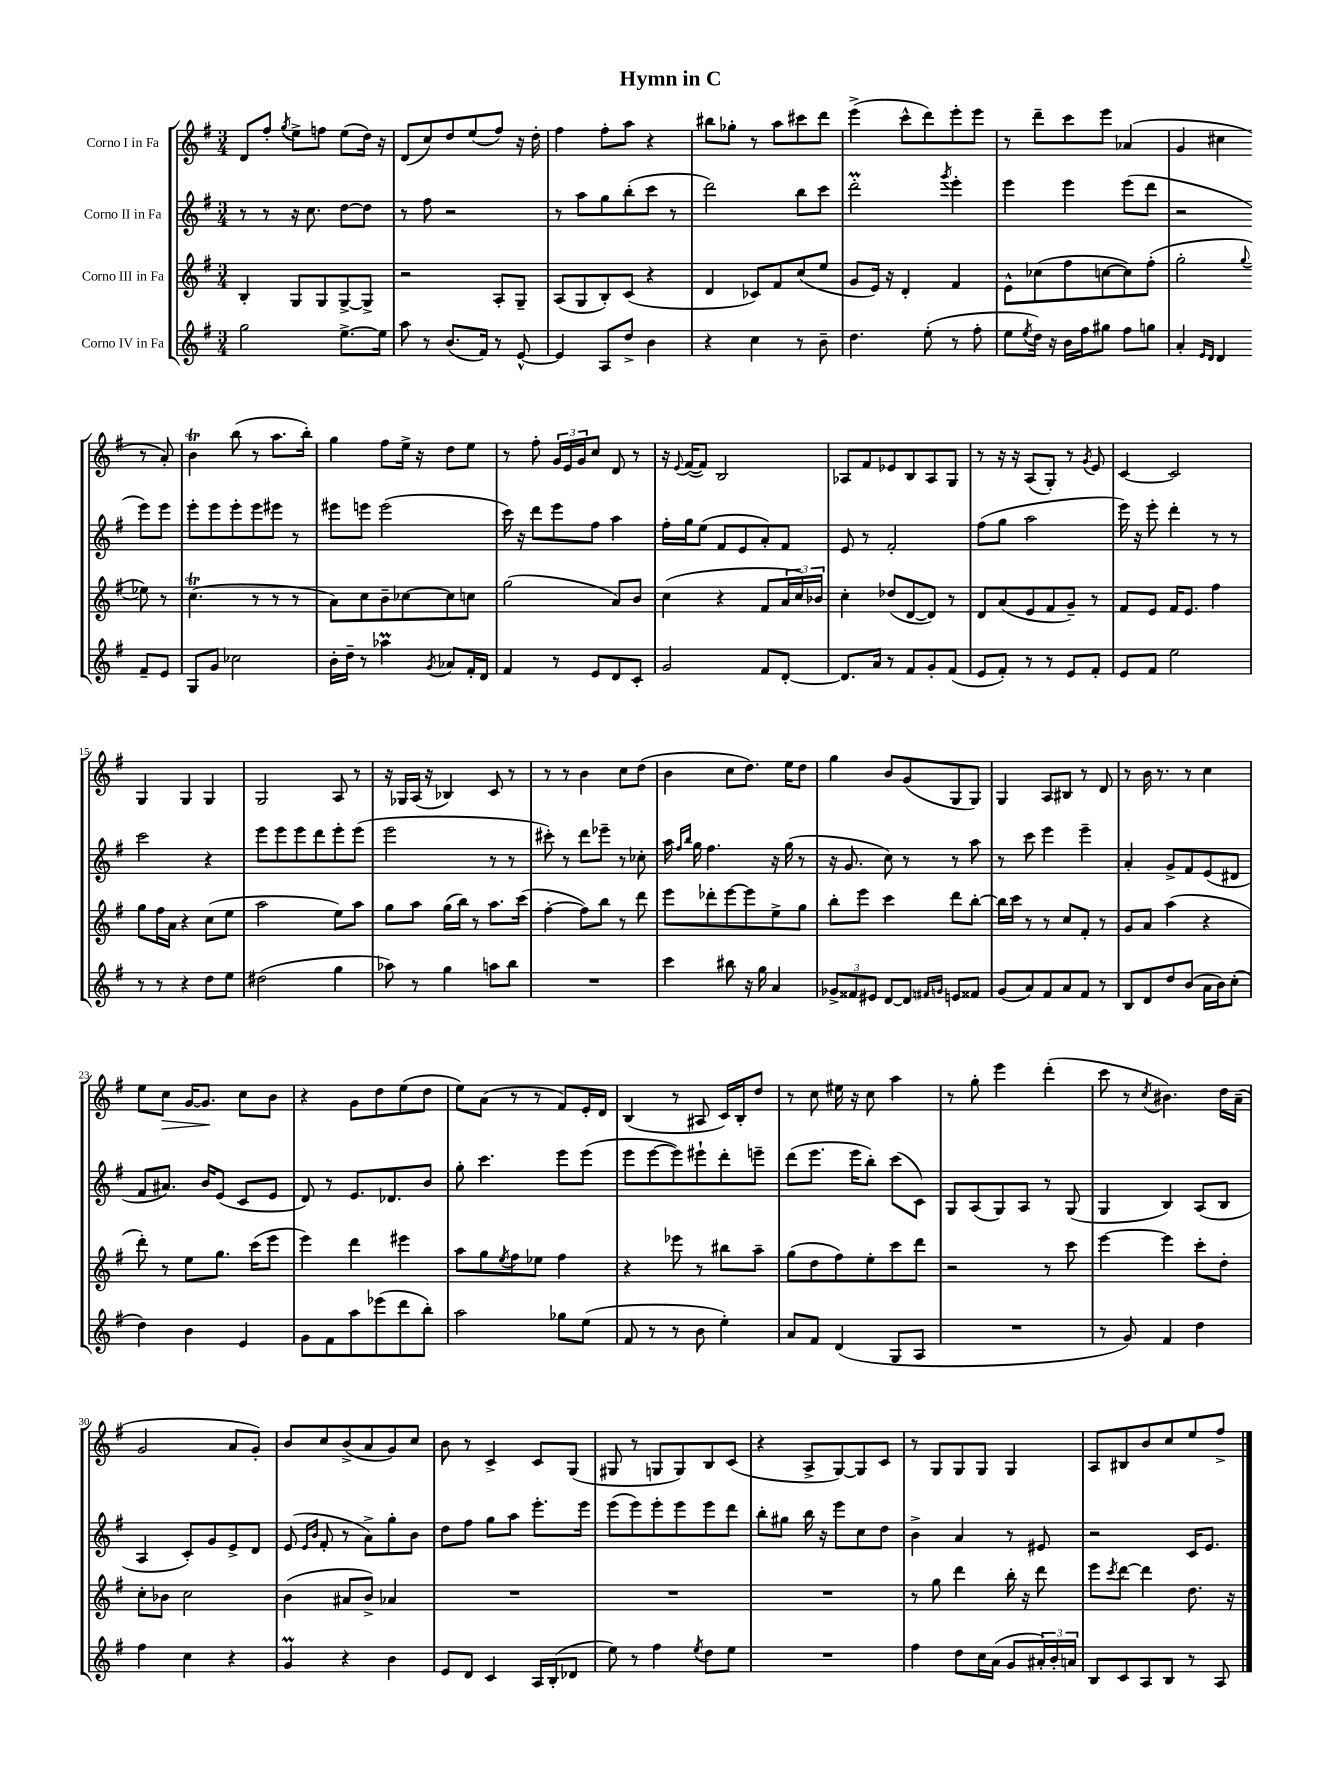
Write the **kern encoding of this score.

**kern	**kern	**kern	**kern	**dynam
*part4	*part3	*part2	*part1	*part1
*staff4	*staff3	*staff2	*staff1	*staff1
*I"Corno IV in Fa	*I"Corno III in Fa	*I"Corno II in Fa	*I"Corno I in Fa	*
*clefG2	*clefG2	*clefG2	*clefG2	*
*k[f#]	*k[f#]	*k[f#]	*k[f#]	*
*M3/4	*M3/4	*M3/4	*M3/4	*
=1	=1	=1	=1	=1
2gg\	4B'/	8r	8d/L	.
.	.	8r	8ff#'/J	.
.	.	.	8qgg/	.
.	8G/L	16r	8ee^\L	.
.	.	8.cc\	.	.
.	8G/	.	8ffn\J	.
[8.ee^\L	[8G^/	[8dd\L	(8ee\L	.
.	8G^/J]	8dd\J]	16dd\Jk)	.
16ee\Jk]	.	.	16r	.
=2	=2	=2	=2	=2
8aa\	2r	8r	(8d/L	.
8r	.	8ff#\	8cc/)	.
(8.b/L	.	2r	8dd/	.
.	.	.	(8ee/	.
16f#/Jk)	.	.	.	.
8r	8A'/L	.	8ff#/J)	.
[8e^^/	8G~/J	.	16r	.
.	.	.	16dd'\	.
=3	=3	=3	=3	=3
4e/]	(8A/L	8r	4ff#\	.
.	8G/	8aa\L	.	.
8A/L	8B'/)	8gg\	8ff#'\L	.
8dd^/J	(8c/J	(8bb'\	8aa\J	.
4b\	4r	8ccc\J	4r	.
.	.	8r	.	.
=4	=4	=4	=4	=4
4r	4d/	2ddd\)	8bb#X\L	.
.	.	.	8gg-X'\J	.
4cc\	8c-X/L)	.	8r	.
.	8f#/	.	8aa\L	.
8r	(8cc/	8bb\L	8ccc#X\	.
8b~\	8ee/J	8ccc\J	8ddd\J	.
=5	=5	=5	=5	=5
4.dd\	8g/L	2dddM'\	(4eee^\	.
.	16e/Jk)	.	.	.
.	16r	.	.	.
.	4d'/	.	8ccc^^\L	.
(8ee'\	.	.	8ddd\)	.
.	.	8qggg/	.	.
8r	4f#/	4eee'\	8eee'\	.
8ff#'\	.	.	8eee\J	.
=6	=6	=6	=6	=6
8ee\L	8e^^\L	4eee\	8r	.
8qee/	.	.	.	.
16dd\Jk)	(8cc-X\	.	8ddd~\L	.
16r	.	.	.	.
16b\LL	8ff#\	4eee\	8ccc\	.
16ff#\J	.	.	.	.
8gg#X\J	[8ccn\	.	8eee\J	.
8ff#\L	8cc\])	(8eee\L	(4a-X/	.
8ggn\J	(8ff#'\J	8ddd\J	.	.
=7	=7	=7	=7	=7
4a'/	2gg'\	2r	4g/	.
16qqe/LL	.	.	.	.
16qqd/JJ	.	.	.	.
4d/	.	.	4cc#X\	.
.	8qqgg/	.	.	.
8f#~/L	8ee-X\)	8eee\L)	8r	.
8e/J	8r	8eee\J	8a'/)	.
!!LO:LB:g=z
=8	=8	=8	=8	=8
8G/L	(4.ccT\	8eee'\L	4bt\	.
8g/J	.	8eee\	.	.
2cc-X\	.	8eee'\	(8bb\	.
.	8r	8eee\	8r	.
.	8r	8eee#X\J	8.aa\L	.
.	8r	8r	.	.
.	.	.	16bb'\Jk)	.
=9	=9	=9	=9	=9
16b'\LL	8a\L)	8eee#X\L	4gg\	.
16dd~\JJ	.	.	.	.
8r	8cc\	8eeen\J	.	.
4aa-XM\	8b~\	(2eee\	8ff#\L	.
.	[8cc-X\	.	16ee^\Jk	.
.	.	.	16r	.
8qg/	.	.	.	.
8a-X/L	8cc-\]	.	8dd\L	.
16f#'/L	8ccn\J	.	8ee\J	.
16d/JJ	.	.	.	.
=10	=10	=10	=10	=10
4f#/	(2gg\	16ccc\)	8r	.
.	.	16r	.	.
.	.	8ddd\L	8ff#'\	.
8r	.	8eee\	24g/LL	.
.	.	.	24e/	.
.	.	.	24g/J	.
8e/L	.	8ff#\J	8cc/J	.
8d/	8a/L)	4aa\	8d/	.
8c'/J	8b/J	.	8r	.
=11	=11	=11	=11	=11
2g/	(4cc\	16ff#'\LL	16r	.
.	.	.	8qqe/	.
.	.	16gg\J	([16f#/KL	.
.	.	(8ee\J	8f#/J])	.
.	4r	8f#/L	2B/	.
.	.	8e/	.	.
8f#/L	8f#/L	8a'/)	.	.
[8d'/J	24a/L	8f#/J	.	.
.	24cc/)	.	.	.
.	24b-X/JJ	.	.	.
=12	=12	=12	=12	=12
8.d/L]	4cc'\	8e/	8A-X/L	.
.	.	8r	8f#/	.
16a/Jk	.	.	.	.
8r	(8dd-X/L	2f#'/	8e-X/	.
8f#/L	[8d/	.	8B/	.
8g'/	8d/J])	.	8A-/	.
(8f#/J	8r	.	8G/J	.
=13	=13	=13	=13	=13
8e/L	8d/L	(8ff#\L	8r	.
8f#'/J)	(8a/	8gg\J	16r	.
.	.	.	16r	.
8r	8e/	2aa\	(8A/L	.
8r	8f#/	.	8G'/J)	.
8e/L	8g~/J)	.	8r	.
.	.	.	8qg/	.
8f#'/J	8r	.	8e/	.
=14	=14	=14	=14	=14
8e/L	8f#/L	16eee\)	[4c/	.
.	.	16r	.	.
8f#/J	8e/J	8eee'\	.	.
2ee\	16f#/KL	4ddd'\	2c/]	.
.	8.e/J	.	.	.
.	4ff#\	8r	.	.
.	.	8r	.	.
!!LO:LB:g=z
=15	=15	=15	=15	=15
8r	8gg\L	2ccc\	4G/	.
8r	16ff#\L	.	.	.
.	16a\JJ	.	.	.
4r	4r	.	4G/	.
8dd\L	(8cc\L	4r	4G/	.
8ee\J	8ee\J	.	.	.
=16	=16	=16	=16	=16
(2dd#X\	2aa\	8eee\L	2G/	.
.	.	8eee\	.	.
.	.	8eee\	.	.
.	.	8ddd\	.	.
4gg\	8ee\L)	8eee'\	8A/	.
.	8aa\J	(8eee\J	8r	.
=17	=17	=17	=17	=17
8aa-X\)	8gg\L	2eee\	16r	.
.	.	.	16G-X/LL	.
8r	8aa\J	.	(16A/JJ	.
.	.	.	16r	.
4gg\	(16gg\LL	.	4B-X/)	.
.	16bb\JJ)	.	.	.
.	8r	.	.	.
8aan\L	8.aa\L	8r	8c/	.
8bb\J	.	8r	8r	.
.	(16ccc\Jk	.	.	.
=18	=18	=18	=18	=18
2.r	[4ff#'\	8ccc#X'\)	8r	.
.	.	8r	8r	.
.	8ff#\L])	8ddd\L	4b\	.
.	8bb\J	8eee-X~\J	.	.
.	8r	8r	8cc\L	.
.	8ddd\	8cc-X'\	(8dd\J	.
=19	=19	=19	=19	=19
4ccc\	8eee\L	16aa\	4b\	.
.	.	16qqff#/LL	.	.
.	.	16qqbb/JJ	.	.
.	.	16gg\	.	.
.	8ddd-X'\	4.ff#\	.	.
8bb#X\	[8eee\	.	8cc\L	.
16r	8eee\]	.	8.dd\J)	.
16gg\	.	.	.	.
4a/	8ee^\	16r	.	.
.	.	(16gg\	16ee\KL	.
.	8gg\J	8r	8dd\J	.
=20	=20	=20	=20	=20
12g-X^/L	8bb'\L	16r	4gg\	.
.	.	8.g/	.	.
12f##X/	.	.	.	.
.	8eee\J	.	.	.
12e#X/J	.	.	.	.
[8d/L	4ccc\	8cc\)	8b/L	.
8d/J]	.	8r	(8g/	.
16qqf#X/LL	.	.	.	.
16qqgn/JJ	.	.	.	.
8en/L	8ddd\L	8r	8G/	.
8f##X/J	[8bb'\J	8aa\	8G/J)	.
=21	=21	=21	=21	=21
(8g/L	16bb\LL]	8r	4G/	.
.	16ccc\JJ	.	.	.
8a/)	8r	8ccc\	.	.
8f#/	8r	4eee\	8A/L	.
8a/	8cc/L	.	8B#X/J	.
8f#/J	8f#'/J	4eee~\	8r	.
8r	8r	.	8d/	.
=22	=22	=22	=22	=22
8B/L	8g/L	4a'/	8r	.
8d/	8a/J	.	16b\	.
.	.	.	8.r	.
8dd/	(4aa\	8g^/L	.	.
(8b/J	.	8f#/	8r	.
16a\LL	4r	(8e/	4cc\	.
16b\J)	.	.	.	.
(8cc'\J	.	8d#X/J	.	.
!!LO:LB:g=z
=23	=23	=23	=23	=23
4dd\)	8ddd'\)	8f#/L	8ee\L	.
!	!	!	!	!LO:HP:b
.	8r	8.a#X/J)	8cc\J	>
4b\	8ee\L	.	[16g/KL	.
.	.	16b/KL	8.g/J]	.
.	8.gg\J	(8e/J	.	.
4e/	.	8c/L	8cc\L	]
.	(16ccc\KL	.	.	.
.	8eee\J	8e/J	8b\J	.
=24	=24	=24	=24	=24
8g\L	4eee\)	8d/)	4r	.
8f#\	.	8r	.	.
8aa\	4ddd\	8.e/L	8g\L	.
(8eee-X\	.	.	8dd\	.
.	.	8.d-X/	.	.
8ddd\	4eee#X\	.	(8ee\	.
8bb'\J)	.	8b/J	8dd\J	.
=25	=25	=25	=25	=25
2aa\	8aa\L	8gg'\	8ee\L)	.
.	8gg\	4.ccc\	(8a\J	.
.	8qee/	.	.	.
.	8ff#\	.	8r	.
.	8ee-X\J	.	8r	.
8gg-X\L	4ff#\	8eee\L	8f#/L)	.
(8ee\J	.	(8eee\J	16e'/L	.
.	.	.	16d/JJ	.
=26	=26	=26	=26	=26
8f#/	4r	8eee\L	(4B/	.
8r	.	[8eee\	.	.
8r	8eee-X\	8eee\])	8r	.
8b\	8r	8eee#X`\	8A#X/	.
4ee'\)	8bb#X\L	8ddd'\	16c/LL)	.
.	.	.	16B'/J	.
.	8aa~\J	8eeen~\J	8dd/J	.
=27	=27	=27	=27	=27
8a/L	(8gg\L	(8ddd\L	8r	.
8f#/J	8dd\	8.eee\J	8cc\	.
(4d/	8ff#\)	.	16ee#X\	.
.	.	16eee\KL	16r	.
.	8ee'\	8bb'\J)	8cc\	.
8G/L	8ccc\	(8ccc\L	4aa\	.
8A/J	8ddd\J	8c\J)	.	.
=28	=28	=28	=28	=28
2.r	2r	8G/L	8r	.
.	.	(8A/	8gg'\	.
.	.	8G/)	4eee\	.
.	.	8A/J	.	.
.	8r	8r	(4ddd'\	.
.	8ccc\	(8G/	.	.
=29	=29	=29	=29	=29
8r	[4eee\	4G/	8ccc\	.
8g/)	.	.	8r	.
.	.	.	8qcc/	.
4f#/	4eee\]	4B/)	4.b#X\)	.
4dd\	8ccc'\L	(8A/L	.	.
.	8dd'\J	8B/J	16dd\LL	.
.	.	.	(16a~\JJ	.
!!LO:LB:g=z
=30	=30	=30	=30	=30
4ff#\	8cc'\L	4A/	2g/	.
.	8b-X\J	.	.	.
4cc\	2cc\	8c'/L)	.	.
.	.	8g/	.	.
4r	.	8e^/	8a/L	.
.	.	8d/J	8g'/J)	.
=31	=31	=31	=31	=31
4gM/	(4b\	(8e/	8b/L	.
.	.	16qqe/LL	.	.
.	.	16qqb/JJ	.	.
.	.	8f#'/	8cc/	.
4r	8a#X/L	8r	(8b^/	.
.	8b^/J)	8a^\L)	8a/	.
4b\	4a-X/	8gg'\	8g/)	.
.	.	8b\J	8cc/J	.
=32	=32	=32	=32	=32
8e/L	2.r	8dd\L	8b\	.
8d/J	.	8ff#\J	8r	.
4c/	.	8gg\L	4c^/	.
.	.	8aa\J	.	.
16A/LL	.	8.eee'\L	8c/L	.
(16B'/J	.	.	.	.
8d-X/J	.	.	(8G/J	.
.	.	16eee\Jk	.	.
=33	=33	=33	=33	=33
8ee\)	2.r	(8eee\L	8G#X/	.
8r	.	8eee\)	8r	.
4ff#\	.	8eee'\	8Gn/L	.
.	.	8eee\	8G/)	.
8qee/	.	.	.	.
8dd\L	.	8eee\	8B/	.
8ee\J	.	8ddd\J	(8c/J	.
=34	=34	=34	=34	=34
2.r	2.r	8bb'\L	4r	.
.	.	8gg#X\J	.	.
.	.	16bb\	8A^/L	.
.	.	16r	.	.
.	.	8eee\L	[8G/)	.
.	.	8cc\	8G/]	.
.	.	8dd\J	8c/J	.
=35	=35	=35	=35	=35
4ff#\	8r	4b^\	8r	.
.	8gg\	.	8G/L	.
8dd\L	4ddd\	4a/	8G/	.
16cc\L	.	.	8G/J	.
(16a\JJ	.	.	.	.
8g/L	16bb'\	8r	4G/	.
.	16r	.	.	.
24a#X'/L)	8ddd\	8e#X/	.	.
24b'/	.	.	.	.
24an/JJ	.	.	.	.
=36	=36	=36	=36	=36
8B/L	8eee\L	2r	8A/L	.
.	8qccc/	.	.	.
8c/	[8ddd\J	.	8B#X/	.
8A/	4ddd\]	.	8b/	.
8B/J	.	.	8cc/	.
8r	8.dd\	16c/KL	8ee/	.
.	.	8.e/J	.	.
8A/	.	.	8ff#^/J	.
.	16r	.	.	.
==	==	==	==	==
*-	*-	*-	*-	*-
